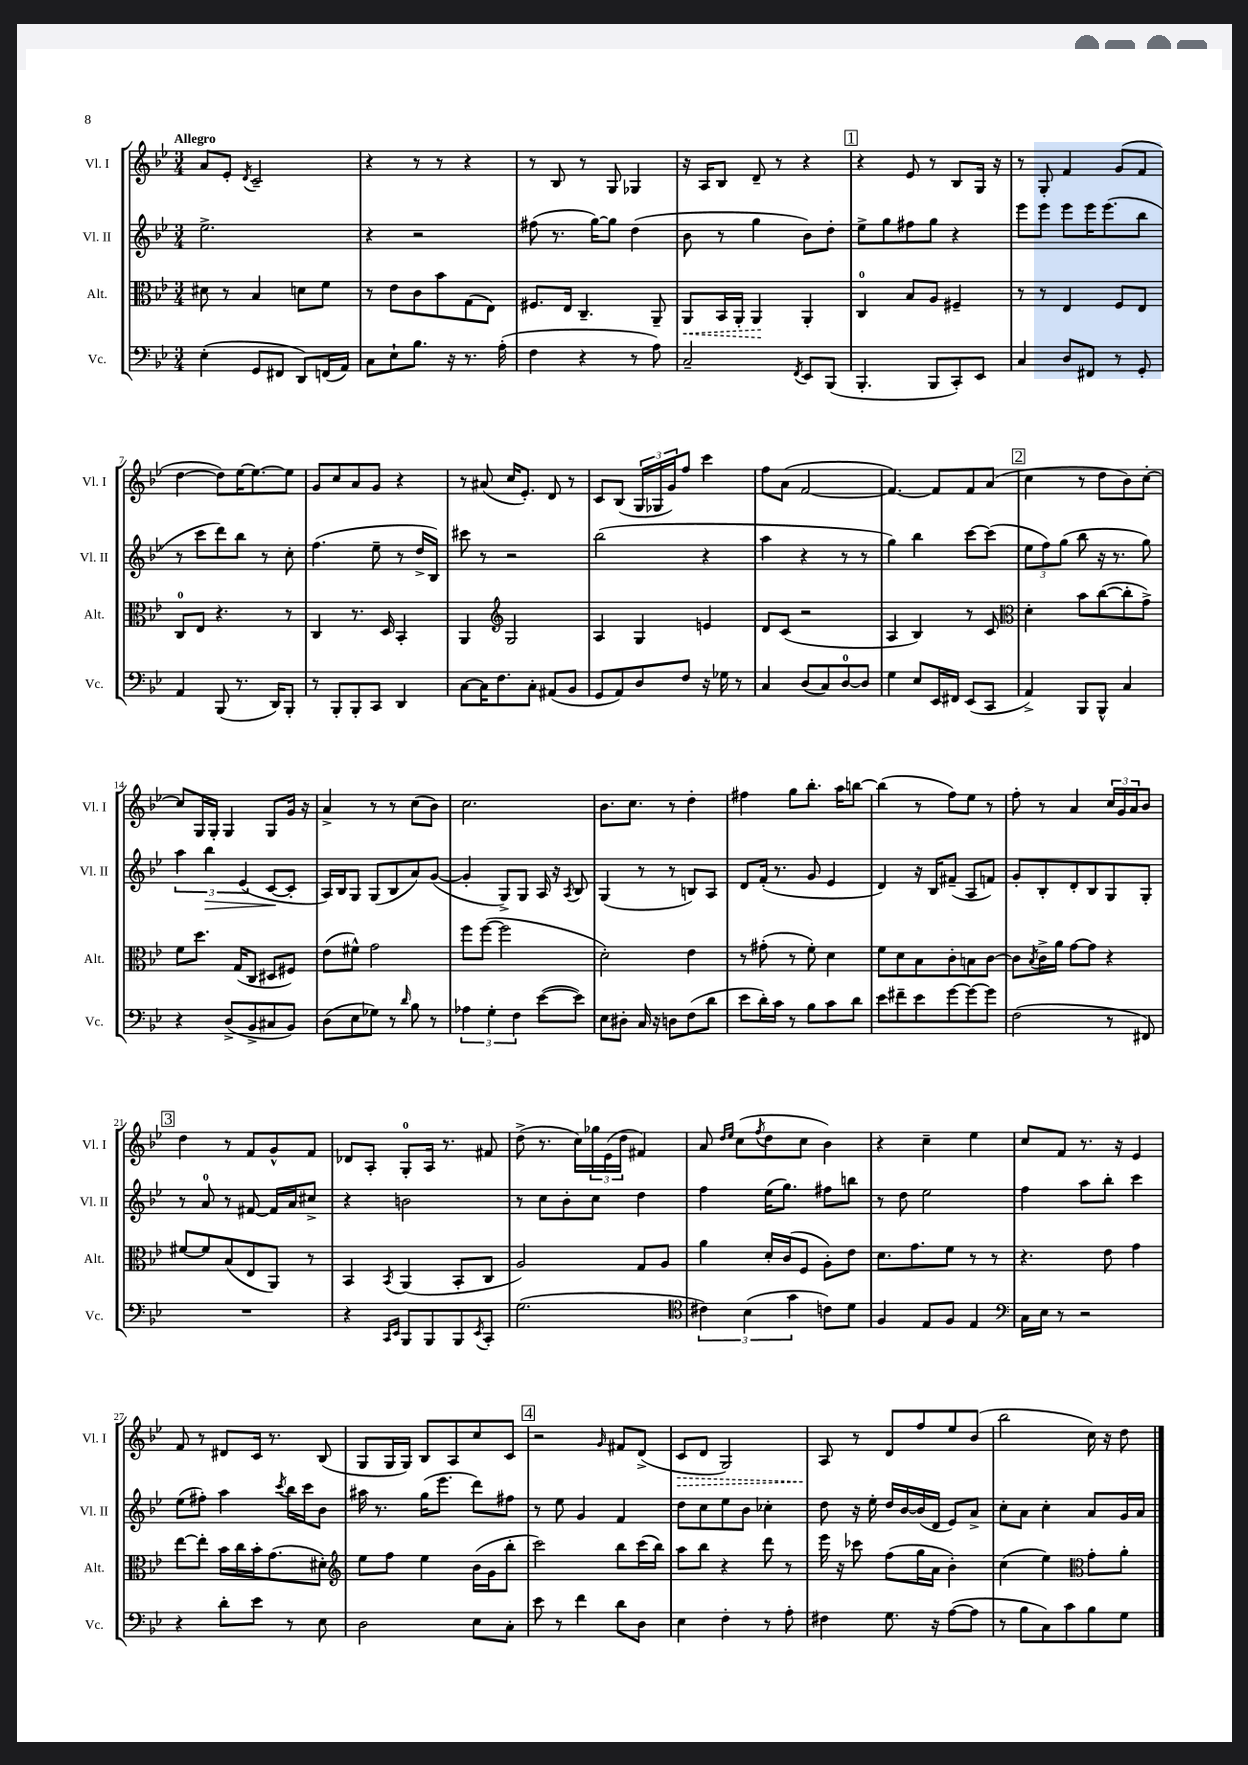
<<
\new StaffGroup <<
\new Staff = "s0" \with { instrumentName = "Vl. I" shortInstrumentName = "Vl. I" } {
    \clef treble \key bes \major \numericTimeSignature \time 3/4 \tempo "Allegro"
    a'8 ees'8-. \acciaccatura { d'8 } c'2-- |
    r4 r8 r8 r4 |
    r8 bes8 r8 g8 ges4 |
    r16 a16 bes8 d'8-- r8 r4 |
    \mark \markup { \box "1" } r4 ees'8 r8 bes8 g16 r16 |
    r8 g8-. f'4 g'8( f'8 |
    d''4~ d''8) ees''16~ ees''8.~ ees''8 |
    g'8 c''8 a'8 g'8 r4 |
    r8 ais'8( c''16 ees'8.-.) d'8 r8 |
    c'8 bes8( \tuplet 3/2 { g16 ges16 g'16) } f''8 c'''4 |
    f''8 a'8( f'2~ |
    f'4.~) f'8 f'8 a'8( |
    \mark \markup { \box "2" } c''4 r8 d''8 bes'8) c''8~-. |
    c''8 g16 g16-. g4 g8 g'16 r16 |
    a'4-> r8 r8 c''8( bes'8) |
    c''2. |
    bes'8. c''8. r8 d''4-. |
    fis''4 g''8 bes''8.-. a''16 b''8~ |
    b''4( r8 f''8) ees''8 r8 |
    f''8-. r8 a'4 \tuplet 3/2 { c''16 g'16 a'16 } bes'8 |
    \mark \markup { \box "3" } d''4 r8 f'8 g'8-^ f'8 |
    des'8 a8-. g8-0-. a16 r8. fis'8 |
    d''8->( r8. c''16) \tuplet 3/2 { ges''16 ees'16( d''16 } fis'4) |
    a'8 \grace { d''16 ees''16 } c''8( \acciaccatura { f''8 } d''8 c''8 bes'4) |
    r4 c''4-- ees''4 |
    c''8 f'8 r8. r16 ees'4 |
    f'8 r8 dis'8 c'16 r8. bes8( |
    g8 g16 g16) bes8 a8 c''8 c'8 |
    \mark \markup { \box "4" } r2 \grace { g'16 } fis'8 d'8->( |
    \once \override Hairpin.style = #'dashed-line c'8\> d'8 g2) |
    a8\! r8 d'8 f''8 ees''8 bes'8( |
    bes''2 c''16) r16 d''8 \bar "|." |
}
\new Staff = "s1" \with { instrumentName = "Vl. II" shortInstrumentName = "Vl. II" } {
    \clef treble \key bes \major \numericTimeSignature \time 3/4
    ees''2.-> |
    r4 r2 |
    fis''8( r8. g''16~) g''8 d''4( |
    bes'8 r8 g''4 bes'8) d''8-. |
    \mark \markup { \box "1" } ees''8-> g''8 fis''8 g''8 r4 |
    ees'''8 ees'''8 ees'''8 ees'''16 ees'''8.( bes''8 |
    r8 c'''8 d'''8) bes''8 r8 c''8-. |
    f''4.( ees''8-- r8 d''16-> bes16) |
    cis'''8 r8 r2 |
    bes''2( r4 |
    a''4 r4 r8 r8 |
    g''4) bes''4 c'''8~ c'''8( |
    \mark \markup { \box "2" } \tuplet 3/2 { ees''8 f''8) g''8( } bes''8 r16 r8. g''8) |
    \tuplet 3/2 { a''4 bes''4\> ees'4( } c'8~\! c'8-. |
    a16) bes16 g8 g8( bes8 a'8) g'8~( |
    g'4-. g8->) g8 a16 r16 \acciaccatura { a8 } bes8 |
    g4( r8 r8 b8) a8 |
    d'8 f'16-.( r8. g'8 ees'4 |
    d'4) r16 bes16 fis'8--( a8 f'8) |
    g'8-. bes8-. d'8-. bes8 g8 g8-. |
    \mark \markup { \box "3" } r8 a'8-0 r8 fis'8~ fis'16 a'16 cis''8-> |
    r4 b'2 |
    r8 c''8 bes'8-. c''8 d''4 |
    f''4 ees''16( g''8.) fis''8 b''8 |
    r8 d''8 ees''2 |
    f''4 a''8 bes''8-. c'''4 |
    ees''8( fis''8-.) a''4 \acciaccatura { c'''8 } bes''16 c'''16 bes'8 |
    ais''16 r8. g''16( ees'''8. d'''8) fis''8 |
    \mark \markup { \box "4" } r8 ees''8 g'4 f'4 |
    d''8 c''8 ees''8 bes'8 ces''4-. |
    d''8 r16 ees''16-. d''16 bes'16~ bes'16( d'16 ees'8) a'8-> |
    c''8-. a'8 c''4-. a'8 g'16 a'16 \bar "|." |
}
\new Staff = "s2" \with { instrumentName = "Alt." shortInstrumentName = "Alt." } {
    \clef alto \key bes \major \numericTimeSignature \time 3/4
    dis'8 r8 bes4 d'8 f'8 |
    r8 ees'8 c'8 bes'8 g8( ees8) |
    fis8. ees16 c4.-- a,8-- |
    \once \override Hairpin.style = #'dashed-line a,8\< bes,16 a,16-. a,4\! a,4-. |
    \mark \markup { \box "1" } c4-0 bes8 a8 fis4-- |
    r8 r8 ees4 f8 ees8 |
    c8-0 ees8 r4. r8 |
    c4 r8. d16 bes,4-. |
    a,4 \clef treble g2 |
    a4 g4 e'4 |
    d'8 c'8( r2 |
    a4 bes4) r8 c'8 |
    \mark \markup { \box "2" } \clef alto d'4-. bes'8 c''8~( c''8-. g'8->) |
    f'8 d''8. g16( c8 dis8 fis8) |
    ees'8( fis'8-^) g'2 |
    f''8 f''8~( f''2 |
    d'2-.) ees'4 |
    r8 gis'8-.( r8 f'8-.) d'4 |
    f'8 d'8 bes8 c'8-. b8 c'8~ |
    c'8 \acciaccatura { bes8 } c'16-> a'16 g'8~ g'8 r4 |
    \mark \markup { \box "3" } fis'8~ fis'8 bes8( ees8 a,8) r8 |
    bes,4 \acciaccatura { bes,8 } a,4( bes,8-. c8 |
    a2) g8 a8 |
    a'4 d'16-. c'16( f8 a8-.) ees'8 |
    d'8. g'8. f'8 r8 r8 |
    r4. ees'8 g'4 |
    ees''8~ ees''8-. bes'16 c''16 bes'16-. g'8.( dis'8-.) |
    \clef treble ees''8 f''8 ees''4 bes'16( g'16 bes''8-. |
    \mark \markup { \box "4" } c'''2) bes''8 c'''16( bes''16) |
    a''8 bes''8 r4 d'''8 r8 |
    ees'''16 r16 ces'''8 f''8( g''16 a'16 bes'4-.) |
    c''4( ees''4) \clef alto g'8-. a'8-. \bar "|." |
}
\new Staff = "s3" \with { instrumentName = "Vc." shortInstrumentName = "Vc." } {
    \clef bass \key bes \major \numericTimeSignature \time 3/4
    ees4-.( g,8 fis,8 d,8) f,16( a,16) |
    c8 ees8-! bes8. r16 r8. a16-.( |
    f4 r4 r8 a8) |
    c2-- \acciaccatura { f,8 } ees,8 bes,,8( |
    \mark \markup { \box "1" } bes,,4.-. bes,,8 c,8-.) ees,8 |
    c4 d8 fis,8 r8 g,8-. |
    a,4 bes,,8( r8. d,16) bes,,8-. |
    r8 bes,,8-. bes,,8-. c,8 d,4 |
    c8~ c16 f8. c8-. ais,8( bes,8 |
    g,8 a,8) d8 f8 r16 ges16 r8 |
    c4 d8( c8) d8-0~ d8 |
    g4 ees8 ees,16 fis,16 ees,8( c,8 |
    \mark \markup { \box "2" } a,4->) bes,,8 bes,,8-^ c4 |
    r4 d8->( bes,8-> cis8 bes,8) |
    d8( ees8 ges8) r8 \grace { d'16 } bes8 r8 |
    \tuplet 3/2 { aes4 g4-. f4 } ees'8~( ees'8) |
    ees8 dis8-. c16 r16 d8 f8( d'8 |
    ees'8 d'16-.) c'16 r8 bes8 c'8 d'8 |
    ees'8 fis'8-- ees'8 g'8~ g'8~ g'8 |
    f2( r8 fis,8) |
    \mark \markup { \box "3" } R2. |
    r4 \grace { c,16 ees,16 } bes,,8 bes,,8 bes,,8 \acciaccatura { ees,8 } c,8-. |
    g2.( |
    \clef tenor \tuplet 3/2 { cis'4) bes4( g'4 } c'8) d'8 |
    f4 ees8 f8 ees4 |
    \clef bass c16 ees16 r8 r2 |
    r4 d'8-. ees'8 r8 ees8 |
    d2 ees8 c8-. |
    \mark \markup { \box "4" } ees'8 r8 f'4 d'8 d8 |
    ees4 f4-. r8 a8-. |
    fis4 g8. r16 a8~( a8 |
    r8 bes8 c8) c'8 bes8 g8 \bar "|." |
}
>>
>>
